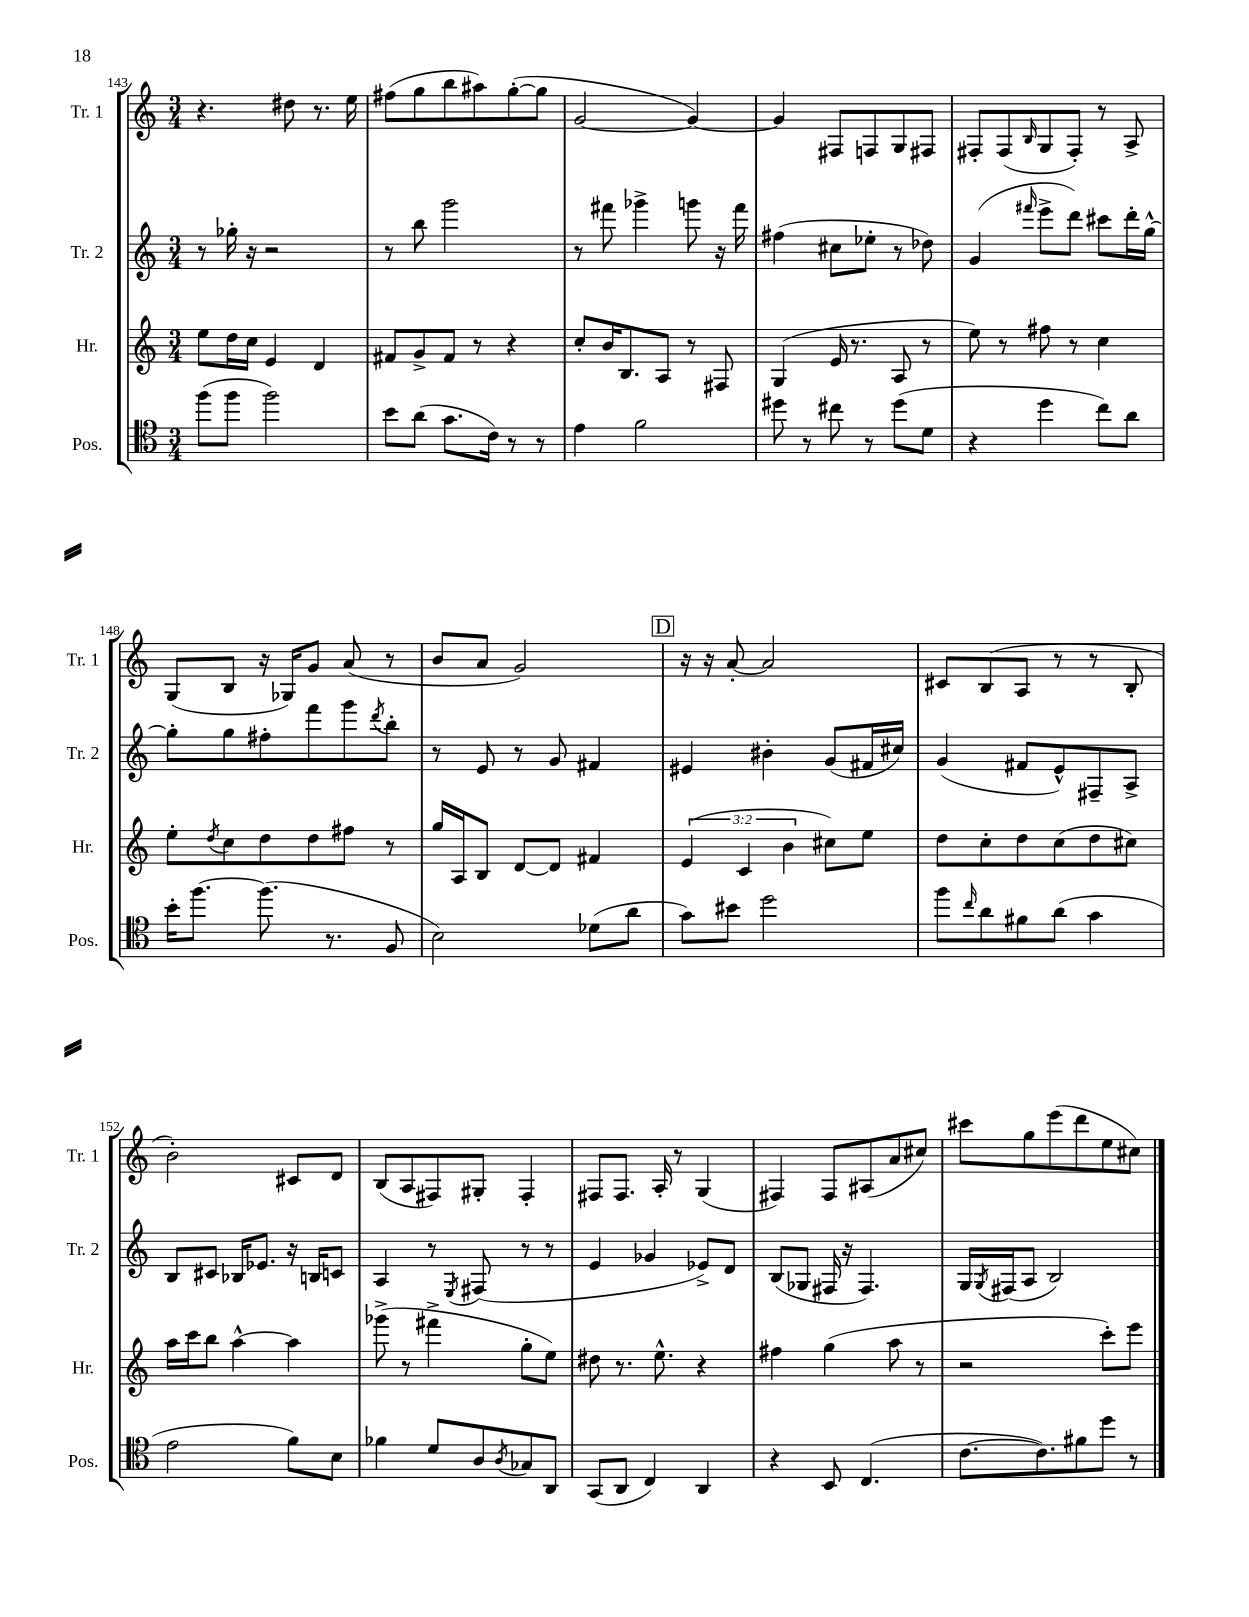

**kern	**kern	**kern	**kern
*staff4	*staff3	*staff2	*staff1
*clefC4	*clefG2	*clefG2	*clefG2
*k[]	*k[]	*k[]	*k[]
*M3/4	*M3/4	*M3/4	*M3/4
(8ff\L	8ee\L	8r	4.r
8ff\J	16dd\L	16gg-'\	.
.	16cc\JJ	16r	.
2ff\)	4e/	2r	.
.	.	.	8dd#\
.	4d/	.	8.r
.	.	.	16ee\
=	=	=	=
8b\L	8f#/L	8r	(8ff#\L
(8a\J	8g^/	8bb\	8gg\
8.g\L	8f#/J	2ggg\	8bb\
.	8r	.	8aa#\)
16c\Jk)	.	.	.
8r	4r	.	([8gg'\
8r	.	.	8gg\]J
=	=	=	=
4e\	8cc'/L	8r	[2g/
.	16b/K	8fff#\	.
.	8.B/	.	.
2f\	.	4ggg-^\	.
.	8A/J	.	.
.	8r	8ggg\	4g/_)
.	8F#/	16r	.
.	.	16fff#\	.
=	=	=	=
8dd#\	(4G/	(4ff#\	4g/]
8r	.	.	.
8cc#\	16e/	8cc#\L	8F#/L
.	8.r	.	.
8r	.	8ee-'\J	8F/
(8dd#\L	8A/	8r	8G/
8d\J	8r	8dd-\)	8F#/J
=	=	=	=
4r	8ee\)	(4g/	8F#'/L
.	8r	.	(8F#/
.	.	16qqfff#/	16qqB/
4dd\	8ff#\	8eee^\L	8G/
.	8r	8ddd\J)	8F#'/J)
8cc\L)	4cc\	8ccc#\L	8r
8a\J	.	16ddd'\L	8A^/
.	.	[16gg^^\JJ	.
=	=	=	=
16b'\LK	8ee'\L	8gg'\]L	(8G/L
[8.ff\J	.	.	.
.	8qdd/	.	.
.	8cc\	8gg\	8B/J
(8.ff\]	8dd\	8ff#'\	16r
.	.	.	16G-/LK)
.	8dd\	8fff\	8g/J
8.r	.	.	.
.	8ff#\J	8ggg\	(8a/
.	.	8qddd/	.
8F/	8r	8bb'\J	8r
=	=	=	=
2B\)	16gg/LL	8r	8b/L
.	16A/J	.	.
.	8B/J	8e/	8a/J
.	[8d/L	8r	2g/)
.	8d/]J	8g/	.
(8d-\L	4f#/	4f#/	.
8a\J	.	.	.
=	=	=	=
8g\L)	(6e/	4e#/	16r
.	.	.	16r
8b#\J	.	.	[8a'/
.	6c/	.	.
2dd\	.	4b#'\	2a/]
.	6b\	.	.
.	8cc#\L)	(8g/L	.
.	8ee\J	16f#/L	.
.	.	16cc#/JJ)	.
=	=	=	=
8ff\L	8dd\L	(4g/	8c#/L
16qqcc/	.	.	.
8a\	8cc'\	.	(8B/
8f#\	8dd\	8f#/L	8A/J
(8a\J	(8cc\	8e^^/)	8r
4g\	8dd\	8F#~/	8r
.	8cc#\J)	8A^/J	8B'/
=	=	=	=
2e\	16aa\LL	8B/L	2b'\)
.	16ccc\J	.	.
.	8bb\J	8c#/J	.
.	[4aa^^\	16B-/LK	.
.	.	8.e-/J	.
8f\L)	4aa\]	16r	8c#/L
.	.	16B/LK	.
8B\J	.	8c/J	8d/J
=	=	=	=
4f-\	(8ggg-^\	4A/	(8B/L
.	8r	.	8A/
8d/L	4fff#^\	8r	8F#/)
.	.	8qE/	.
8A/	.	(8F#/	8G#'/J
8qA/	.	.	.
8G-/	8gg'\L	8r	4F#'/
8AA/J	8ee\J)	8r	.
=	=	=	=
(8GG/L	8dd#\	4e/	8F#/L
8AA/J	8.r	.	8.F#/J
4C/)	.	4g-/	.
.	8.ee^^\	.	16A'/
.	.	.	8r
4AA/	4r	8e-^/L)	(4G/
.	.	8d/J	.
=	=	=	=
4r	4ff#\	(8B/L	4F#/)
.	.	8G-/J	.
8BB/	(4gg\	16F#/	8F#/L
.	.	16r	.
(4.C/	.	4.F#/)	(8A#/
.	8aa\	.	8a/
.	8r	.	8cc#/J)
=	=	=	=
[8.c\L	2r	16G/LL	8ccc#\L
.	.	8qG/	.
.	.	(16F#/J	.
.	.	8A/J	8gg\
8.c\])	.	.	.
.	.	2B/)	(8eee\
8f#\	.	.	8ddd\
8dd\J	8ccc'\L)	.	8ee\
8r	8eee\J	.	8cc#\J)
==	==	==	==
*-	*-	*-	*-
